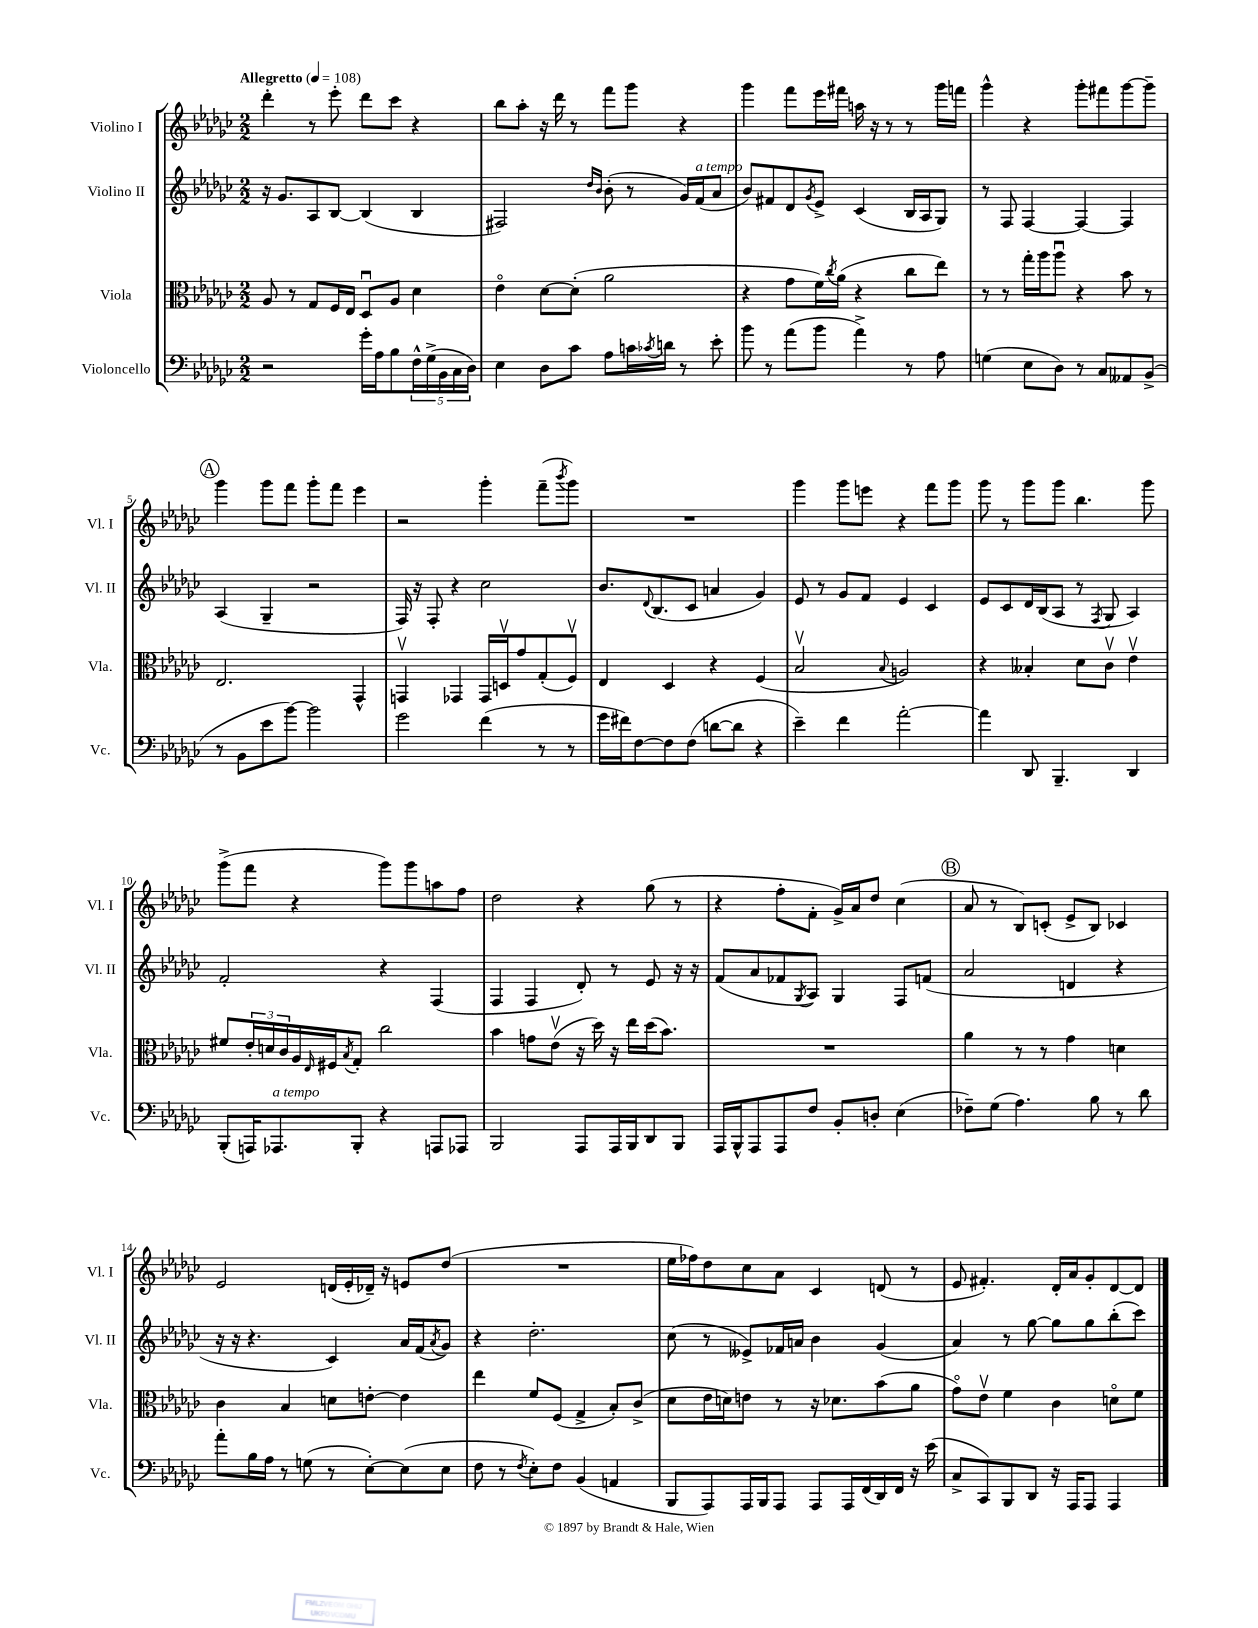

**kern	**kern	**kern	**kern
*staff4	*staff3	*staff2	*staff1
*clefF4	*clefC3	*clefG2	*clefG2
*k[b-e-a-d-g-c-]	*k[b-e-a-d-g-c-]	*k[b-e-a-d-g-c-]	*k[b-e-a-d-g-c-]
*M2/2	*M2/2	*M2/2	*M2/2
*MM108	*MM108	*MM108	*MM108
2r	8A-	16r	4ddd-'
.	.	8.g-	.
.	8r	.	.
.	8G-	8A-	8r
.	16F	[8B-	8eee-'
.	16E-	.	.
16g-'	8D-u	(4B-]	8ddd-
16A-	.	.	.
8B-	8A-	.	8ccc-
20F^^	4d-	4B-	4r
(20G-^	.	.	.
20BB-	.	.	.
20C-	.	.	.
20D-)	.	.	.
=	=	=	=
4E-	4e-o	2F#)	8bb-
.	.	.	8aa-'
8D-	[8d-	.	16r
.	.	.	16ddd-
8c-	(8d-']	.	8r
.	.	16qqdd-	.
.	.	16qqb-	.
8A-	2a-	(8b-'	8fff
16c	.	8r	8ggg-
8qc-	.	.	.
16d	.	.	.
8r	.	16g-)	4r
.	.	(16f	.
8e-'	.	8a-	.
=	=	=	=
8b-	4r	8b-)	4ggg-
8r	.	8f#	.
(8a-	8g-	8d-	8fff
.	.	8qg-	.
8b-	16f)	8e-^	16eee-
.	8qcc-	.	.
.	(16a-	.	16fff#
4a-^)	4r	(4c-	16aa
.	.	.	16r
.	.	.	8r
8r	8cc-	16B-	8r
.	.	16A-	.
8A-	8ee-)	8G-)	16ggg-
.	.	.	16fff
=	=	=	=
(4G	8r	8r	4ggg-^^
.	8r	8F	.
8E-	16gg-'	[4F	4r
.	16aa-	.	.
8D-)	8aa-u	.	.
8r	4r	4F_	8ggg-'
8C-	.	.	8fff#
8AA--	8b-	4F]	[8ggg-
(8BB-^	8r	.	8ggg-~]
=	=	=	=
8r	2.E-	(4A-	4ggg-
8BB-	.	.	.
8e-	.	4G-~	8ggg-
[8b-)	.	.	8fff
2b-]	.	2r	8ggg-'
.	.	.	8fff
.	4GG-^^	.	4eee-
=	=	=	=
2g-	4GGv	16F)	2r
.	.	16r	.
.	.	8F'	.
.	4GG-	4r	.
(4f	16GG-	2cc-	4ggg-'
.	16Dv	.	.
.	8g-	.	.
8r	(8G-'	.	(8fff~
.	.	.	8qbbb-
8r	8Fv)	.	8ggg-)
=	=	=	=
16g-	4E-	8.b-	1r
16f#)	.	.	.
[8F	.	.	.
.	.	8qqd-	.
.	.	(8.B-	.
8F]	4D-	.	.
(8F	.	8c-	.
[8d	4r	4a	.
8d]	.	.	.
4r	(4F	4g-)	.
=	=	=	=
4e-~)	2B-v	8e-	4ggg-
.	.	8r	.
4f	.	8g-	8ggg-
.	.	8f	8eee
.	8qqB-	.	.
[2a-'	2A)	4e-	4r
.	.	4c-	8fff
.	.	.	8ggg-
=	=	=	=
4a-]	4r	8e-	8ggg-
.	.	8c-	8r
8DD-	4B--'	16d-	8ggg-
.	.	(16B-	.
4.BBB-~	.	8A-	8ggg-
.	8d-	8r	4.bb-
.	.	8qF	.
.	8c-v	8G-	.
4DD-	4e-v	4A-)	.
.	.	.	8ggg-
=	=	=	=
(8BBB-'	8f#	2f'	(8ggg-^
16AAA)	24e-'	.	8fff
.	24d	.	.
8.AAA-	.	.	.
.	24c-	.	.
.	16A-	.	4r
.	16qqE-	.	.
.	16F#	.	.
.	8qB-	.	.
8BBB-'	8G-'	.	.
4r	2cc-	4r	8ggg-)
.	.	.	8ggg-
8AAA	.	(4F	8aa
8AAA-	.	.	8ff
=	=	=	=
2BBB-	4b-	4F	2dd-
.	8g	4F	.
.	(8e-v	.	.
8AAA-	16r	8d-')	4r
.	16dd-)	.	.
16AAA-	16r	8r	.
16BBB-	16ee-	.	.
8DD-	(16dd-	8e-	(8gg-
.	8.b-)	.	.
8BBB-	.	16r	8r
.	.	16r	.
=	=	=	=
16AAA-	1r	(8f	4r
16BBB-^^	.	.	.
8AAA-	.	8a-	.
8AAA-	.	8f-	8ff'
.	.	8qG-	.
8F	.	8A-)	8f'
8BB-'	.	4G-	16g-^)
.	.	.	16a-
8D'	.	.	8dd-
(4E-	.	8F	(4cc-
.	.	(8f	.
=	=	=	=
8F-~)	4a-	2a-	8a-
(8G-	.	.	8r
4.A-)	8r	.	8B-)
.	8r	.	(8c'
.	4g-	4d	8e-^
8B-	.	.	8B-)
8r	4d	4r	4c-
8d-	.	.	.
=	=	=	=
8a-'	4c-	16r	2e-
.	.	16r	.
16B-	.	4.r	.
16A-	.	.	.
8r	4B-	.	.
(8G	.	.	.
8r	8d	4c-)	(16d
.	.	.	16e-'
[8E-')	[8e'	.	16d-~)
.	.	.	16r
(8E-]	4e]	16a-	8e
.	.	(16f	.
.	.	8qa-	.
8E-	.	8g-)	(8dd-
=	=	=	=
8F	4ee-	4r	1r
8r	.	.	.
8qF	.	.	.
8E-')	8f	2.dd-'	.
8F	(8F	.	.
(4BB-	4G-^	.	.
4AA	8B-')	.	.
.	(8c-^	.	.
=	=	=	=
8BBB-	8d-	(8cc-	16ee-
.	.	.	16ff-)
8AAA-)	16e-	8r	8dd-
.	16d)	.	.
16AAA-	8e	8e--^)	8cc-
16BBB-	.	.	.
8AAA-	8r	16f-	8a-
.	.	16a	.
8AAA-	16r	4b-	4c-
.	8.d-	.	.
16AAA-	.	.	.
(16FF	.	.	.
16DD-)	(8b-	(4g-	(8d
16FF	.	.	.
16r	8a-	.	8r
(16e-	.	.	.
=	=	=	=
8C-^	8g-o)	4a-)	8e-
8CC-)	8e-v	.	4.f#')
8BBB-	4f	8r	.
8DD-	.	[8gg-	.
16r	4c-	8gg-]	16d-'
16AAA-	.	.	16a-
8AAA-	.	8gg-	8g-'
4AAA-	8do	(8bb-'	[8d-
.	8f	8ccc-)	8d-]
==	==	==	==
*-	*-	*-	*-
